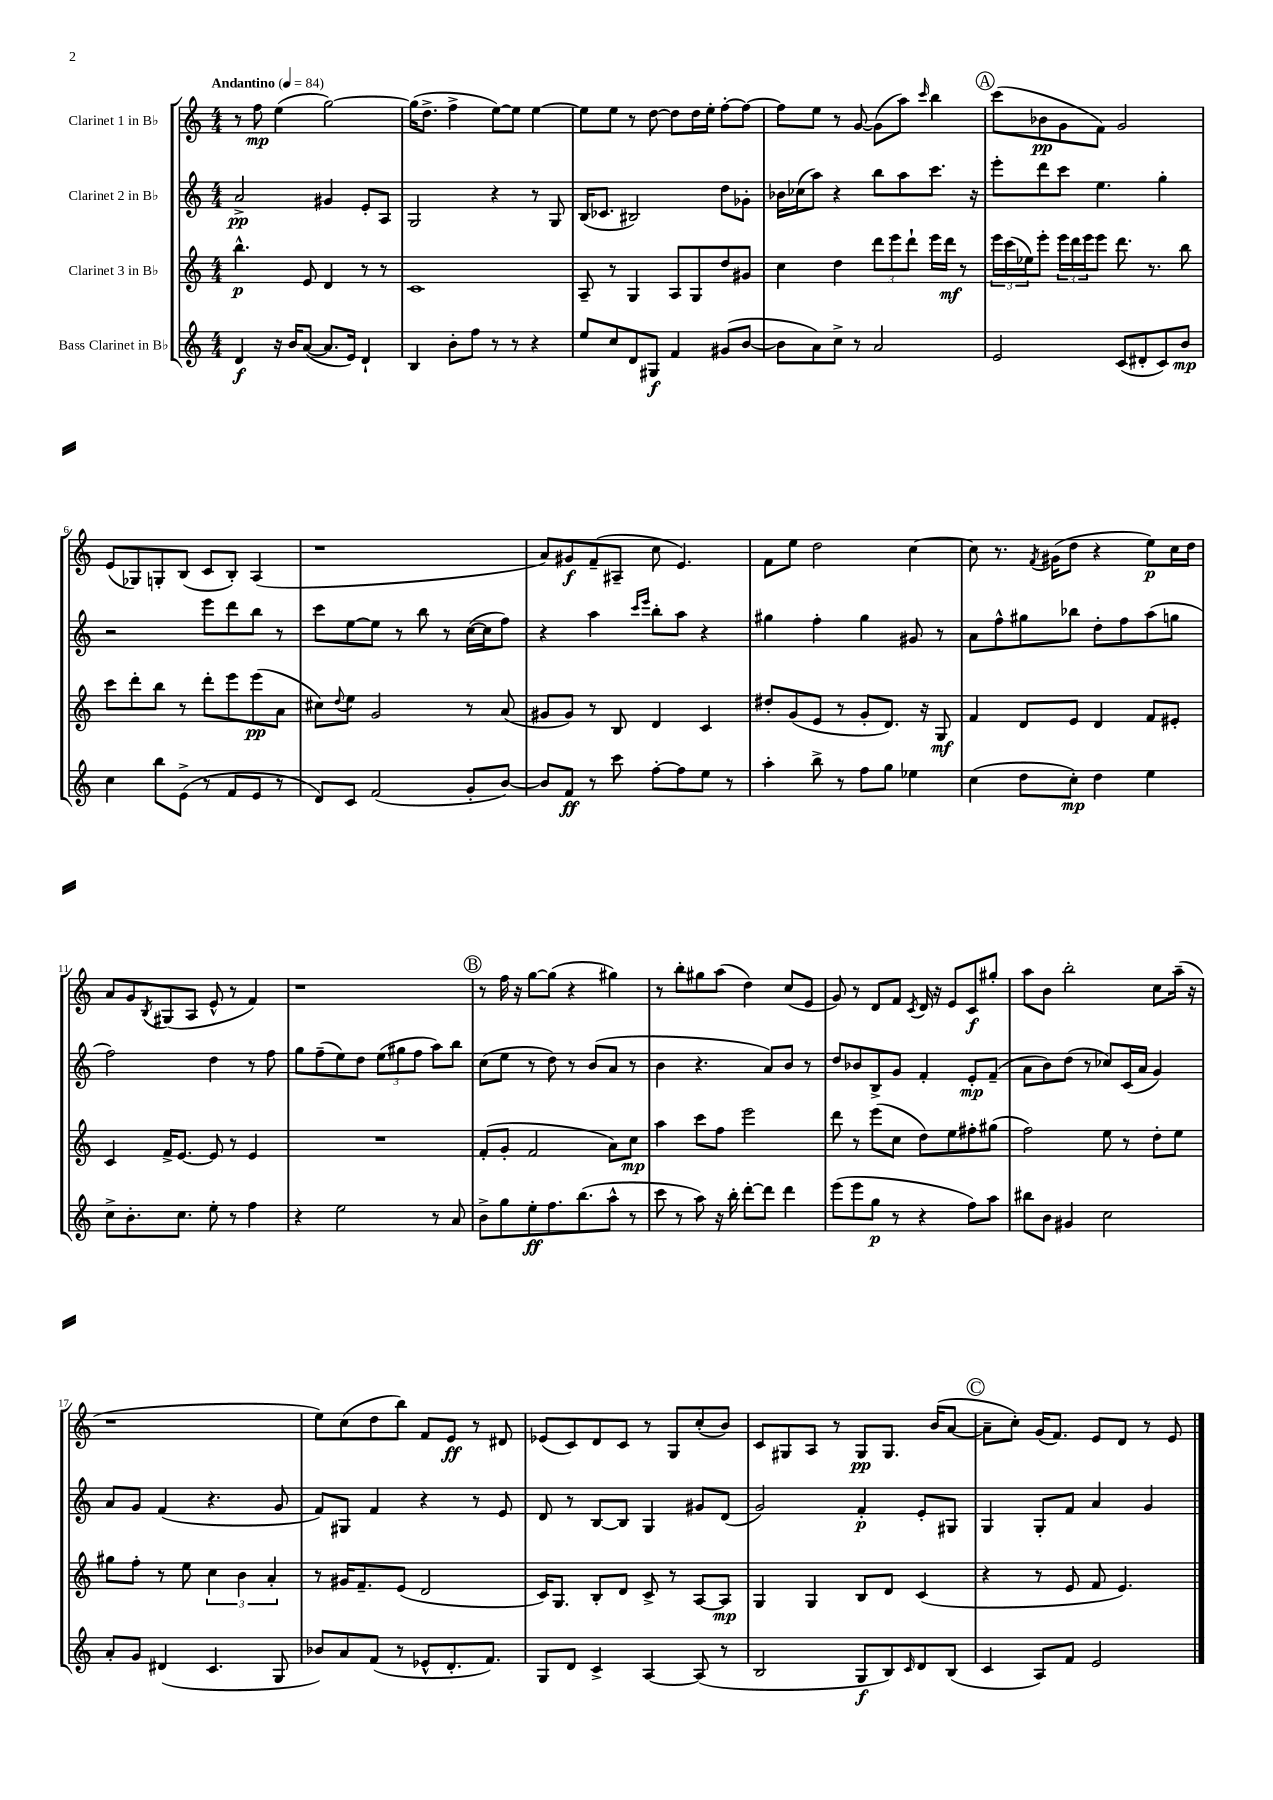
<<
\new StaffGroup <<
\new Staff = "s0" \with { instrumentName = "Clarinet 1 in Bb" } {
    \clef treble \key c \major \numericTimeSignature \time 4/4 \tempo "Andantino" 4 = 84
    r8 f''8\mp e''4( g''2~) |
    g''16( d''8.-> f''4-> e''8~) e''8 e''4~ |
    e''8 e''8 r8 d''8~ d''8 d''16 e''16-. f''8~-. f''8~ |
    f''8 e''8 r8 g'8~ g'8( a''8) \grace { c'''16 } b''4 |
    \mark \markup { \circle "A" } c'''8( bes'8\pp g'8 f'8) g'2 |
    e'8( ges8) g8-. b8( c'8 b8-.) a4( |
    r1 |
    a'8) gis'8\f f'8--( ais8-- c''8 e'4.) |
    f'8 e''8 d''2 c''4~ |
    c''8 r8. \acciaccatura { f'8 } gis'16( d''8 r4 e''8\p) c''16 d''16 |
    a'8 g'8 \acciaccatura { b8 } gis8( a8 e'8-^ r8 f'4) |
    r1 |
    \mark \markup { \circle "B" } r8 f''16 r16 g''8~ g''8( r4 gis''4) |
    r8 b''8-. gis''8 a''8( d''4) c''8( e'8 |
    g'8) r8 d'8 f'8 \acciaccatura { c'8 } d'16 r16 e'8 c'8\f gis''8-. |
    a''8 b'8 b''2-. c''8 a''16--( r16 |
    r1 |
    e''8) c''8( d''8 b''8) f'8 e'8\ff r8 dis'8 |
    ees'8( c'8) d'8 c'8 r8 g8 c''8-.( b'8) |
    c'8 gis8 a8 r8 gis8\pp gis8. b'16( a'8~ |
    \mark \markup { \circle "C" } a'8-- c''8-.) g'16( f'8.) e'8 d'8 r8 e'8 \bar "|." |
}
\new Staff = "s1" \with { instrumentName = "Clarinet 2 in Bb" } {
    \clef treble \key c \major \numericTimeSignature \time 4/4
    a'2->\pp gis'4 e'8-. a8 |
    g2 r4 r8 g8 |
    b16( ces'8. bis2) d''8 ges'8-. |
    bes'16 ces''16( a''8) r4 b''8 a''8 c'''8. r16 |
    \mark \markup { \circle "A" } e'''8-. d'''8 c'''8 e''4. g''4-. |
    r2 e'''8 d'''8 b''8 r8 |
    c'''8 e''8~ e''8 r8 b''8 r8 c''16~( c''16 f''8) |
    r4 a''4 \grace { c'''16 e'''16 } b''8-. a''8 r4 |
    gis''4 f''4-. gis''4 gis'8 r8 |
    a'8 f''8-^ gis''8 bes''8 d''8-. f''8 a''8( g''8 |
    f''2) d''4 r8 f''8 |
    g''8 f''8--( e''8) d''8 \tuplet 3/2 { e''8( gis''8 f''8 } a''8) b''8 |
    \mark \markup { \circle "B" } c''8( e''8 r8 d''8) r8 b'8( a'8 r8 |
    b'4 r4. a'8) b'8 r8 |
    d''8 bes'8 b8-> g'8 f'4-. e'8-.\mp f'8--( |
    a'8 b'8) d''8( r8 ces''8) c'16( a'16 g'4) |
    a'8 g'8 f'4( r4. g'8 |
    f'8) gis8 f'4 r4 r8 e'8 |
    d'8 r8 b8~ b8 g4 gis'8 d'8( |
    g'2) f'4-.\p e'8-. gis8 |
    \mark \markup { \circle "C" } g4 g8-. f'8 a'4 g'4 \bar "|." |
}
\new Staff = "s2" \with { instrumentName = "Clarinet 3 in Bb" } {
    \clef treble \key c \major \numericTimeSignature \time 4/4
    b''4.-^\p e'8 d'4 r8 r8 |
    c'1 |
    a8-- r8 g4 a8 g8 d''8 gis'8 |
    c''4 d''4 \tuplet 3/2 { d'''8 e'''8 d'''8-! } e'''16 d'''16\mf r8 |
    \mark \markup { \circle "A" } \tuplet 3/2 { e'''16 c'''16( ees''16) } e'''8-. \tuplet 3/2 { e'''16 d'''16 e'''16 } e'''8 d'''8. r8. b''8 |
    c'''8 d'''8-. b''8 r8 d'''8-. e'''8 e'''8\pp( a'8 |
    cis''8) \appoggiatura { d''8 } e''8 g'2 r8 a'8( |
    gis'8 gis'8) r8 b8 d'4 c'4 |
    dis''8-. g'8( e'8 r8 g'8-. d'8.) r16 g8\mf |
    f'4 d'8 e'8 d'4 f'8 eis'8-. |
    c'4 f'16-> e'8.~ e'8 r8 e'4 |
    R1 |
    \mark \markup { \circle "B" } f'8-.( g'8-. f'2 a'8) c''8\mp |
    a''4 c'''8 f''8 e'''2 |
    d'''8 r8 e'''8( c''8 d''8) e''8 fis''8-. gis''8( |
    f''2) e''8 r8 d''8-. e''8 |
    gis''8 f''8-. r8 e''8 \tuplet 3/2 { c''4 b'4 a'4-. } |
    r8 gis'16 f'8.-- e'8( d'2 |
    c'16) g8. b8-. d'8 c'8-> r8 a8~ a8\mp |
    g4 g4 b8 d'8 c'4( |
    \mark \markup { \circle "C" } r4 r8 e'8 f'8 e'4.) \bar "|." |
}
\new Staff = "s3" \with { instrumentName = "Bass Clarinet in Bb" } {
    \clef treble \key c \major \numericTimeSignature \time 4/4
    d'4\f r16 b'16 a'8~( a'8. e'16) d'4-! |
    b4 b'8-. f''8 r8 r8 r4 |
    e''8 c''8 d'8 gis8\f f'4 gis'8( b'8~ |
    b'8 a'8) c''8-> r8 a'2 |
    \mark \markup { \circle "A" } e'2 c'8( dis'8-. c'8) b'8\mp |
    c''4 b''8 e'8->( r8 f'8 e'8 r8 |
    d'8) c'8 f'2( g'8-. b'8~) |
    b'8 f'8\ff r8 c'''8 f''8~-. f''8 e''8 r8 |
    a''4-. b''8-> r8 f''8 g''8 ees''4 |
    c''4( d''8 c''8-.\mp) d''4 e''4 |
    c''8-> b'8.-. c''8. e''8-. r8 f''4 |
    r4 e''2 r8 a'8 |
    \mark \markup { \circle "B" } b'8-> g''8 e''8-.\ff f''8. b''8.( a''8-^ r8 |
    c'''8 r8 a''8) r16 b''16-. d'''8~-. d'''8 d'''4 |
    e'''8( e'''8 g''8\p r8 r4 f''8) a''8 |
    bis''8 b'8 gis'4 c''2 |
    a'8-. g'8 dis'4( c'4. g8 |
    bes'8) a'8 f'8( r8 ees'8-^ d'8.-. f'8.) |
    g8 d'8 c'4-> a4~ a8( r8 |
    b2 g8\f b8) \grace { c'16 } d'8 b8( |
    \mark \markup { \circle "C" } c'4 a8) f'8 e'2 \bar "|." |
}
>>
>>
